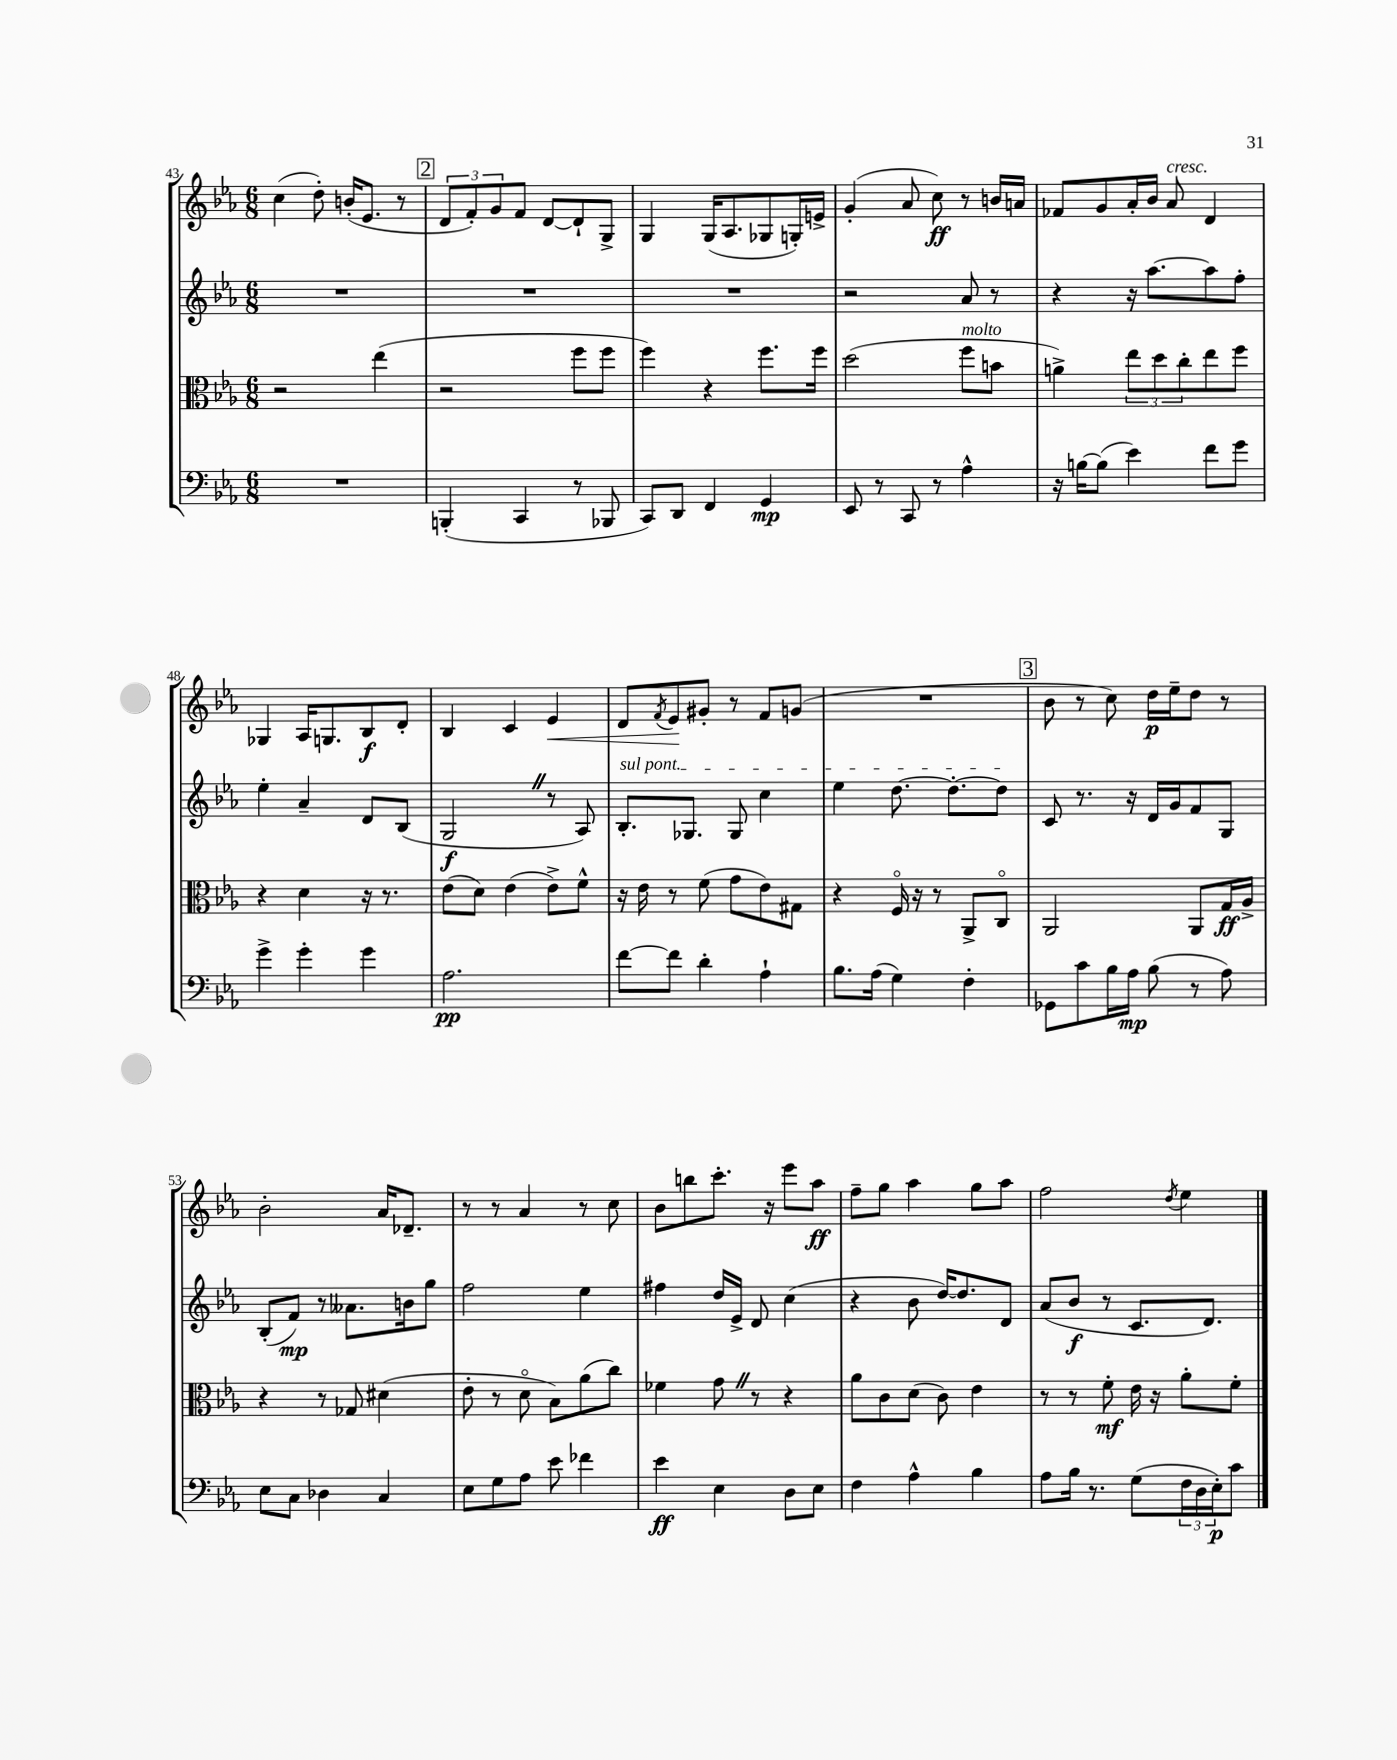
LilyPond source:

<<
\new StaffGroup <<
\new Staff = "s0" {
    \clef treble \key ees \major \numericTimeSignature \time 6/8
    c''4( d''8-.) b'16-.( ees'8. r8 |
    \mark \markup { \box "2" } \tuplet 3/2 { d'8 f'8-.) g'8 } f'8 d'8~ d'8-! g8-> |
    g4 g16( aes8. ges8 g16-.) e'16-> |
    g'4-.( aes'8 c''8\ff) r8 b'16 a'16 |
    fes'8 g'8 aes'16-. bes'16 aes'8^\markup { \italic "cresc." } d'4 |
    ges4 aes16 g8. bes8\f d'8-. |
    bes4 c'4 ees'4\< |
    d'8 \acciaccatura { f'8 } ees'8\! gis'8-. r8 f'8 g'8( |
    R2. |
    \mark \markup { \box "3" } bes'8 r8 c''8) d''16\p ees''16-- d''8 r8 |
    bes'2-. aes'16 des'8.-- |
    r8 r8 aes'4 r8 c''8 |
    bes'8 b''8 c'''8.-. r16 ees'''8 aes''8\ff |
    f''8-- g''8 aes''4 g''8 aes''8 |
    f''2 \acciaccatura { d''8 } ees''4 \bar "|." |
}
\new Staff = "s1" {
    \clef treble \key ees \major \numericTimeSignature \time 6/8
    R2. |
    \mark \markup { \box "2" } R2. |
    R2. |
    r2 aes'8 r8 |
    r4 r16 aes''8.~ aes''8 f''8-. |
    ees''4-. aes'4-- d'8 bes8( |
    g2\f \once \override BreathingSign.text = \markup { \musicglyph "scripts.caesura.straight" } \breathe r8 aes8) |
    \once \override TextSpanner.bound-details.left.text = \markup { \italic "sul pont." } bes8.-.\startTextSpan ges8. ges8 c''4 |
    ees''4 d''8.~ d''8.~-. d''8\stopTextSpan |
    \mark \markup { \box "3" } c'8 r8. r16 d'16 g'16 f'8 g8 |
    bes8-.( f'8\mp) r8 aeses'8. b'16 g''8 |
    f''2 ees''4 |
    fis''4 d''16 ees'16-> d'8 c''4( |
    r4 bes'8 d''16~) d''8. d'8 |
    aes'8( bes'8\f r8 c'8. d'8.) \bar "|." |
}
\new Staff = "s2" {
    \clef alto \key ees \major \numericTimeSignature \time 6/8
    r2 ees''4( |
    \mark \markup { \box "2" } r2 f''8 f''8 |
    f''4) r4 f''8. f''16 |
    d''2( f''8^\markup { \italic "molto" } b'8 |
    a'4->) \tuplet 3/2 { ees''8 d''8 c''8-. } ees''8 f''8 |
    r4 d'4 r16 r8. |
    ees'8( d'8) ees'4( ees'8->) f'8-^ |
    r16 ees'16 r8 f'8( g'8 ees'8) gis8 |
    r4 f16\flageolet r16 r8 aes,8-> c8\flageolet |
    \mark \markup { \box "3" } aes,2 aes,8 g16\ff aes16-> |
    r4 r8 ges8 dis'4( |
    ees'8-. r8 d'8\flageolet bes8) aes'8( c''8) |
    fes'4 g'8 \once \override BreathingSign.text = \markup { \musicglyph "scripts.caesura.straight" } \breathe r8 r4 |
    aes'8 c'8 d'8( c'8) ees'4 |
    r8 r8 f'8-.\mf ees'16 r16 aes'8-. f'8-. \bar "|." |
}
\new Staff = "s3" {
    \clef bass \key ees \major \numericTimeSignature \time 6/8
    R2. |
    \mark \markup { \box "2" } b,,4-.( c,4 r8 bes,,8 |
    c,8) d,8 f,4 g,4\mp |
    ees,8 r8 c,8 r8 aes4-^ |
    r16 b16~ b8( ees'4) f'8 g'8 |
    g'4-> g'4-. g'4 |
    aes2.\pp |
    f'8~ f'8 d'4-. aes4-! |
    bes8. aes16( g4) f4-. |
    \mark \markup { \box "3" } ges,8 c'8 bes16 aes16\mp bes8( r8 aes8) |
    ees8 c8 des4 c4 |
    ees8 g8 aes8 ees'8 fes'4 |
    ees'4\ff ees4 d8 ees8 |
    f4 aes4-^ bes4 |
    aes8 bes16 r8. g8( \tuplet 3/2 { f16 d16 ees16-.\p) } c'8 \bar "|." |
}
>>
>>
\layout { \context { \Score currentBarNumber = #43 } }
